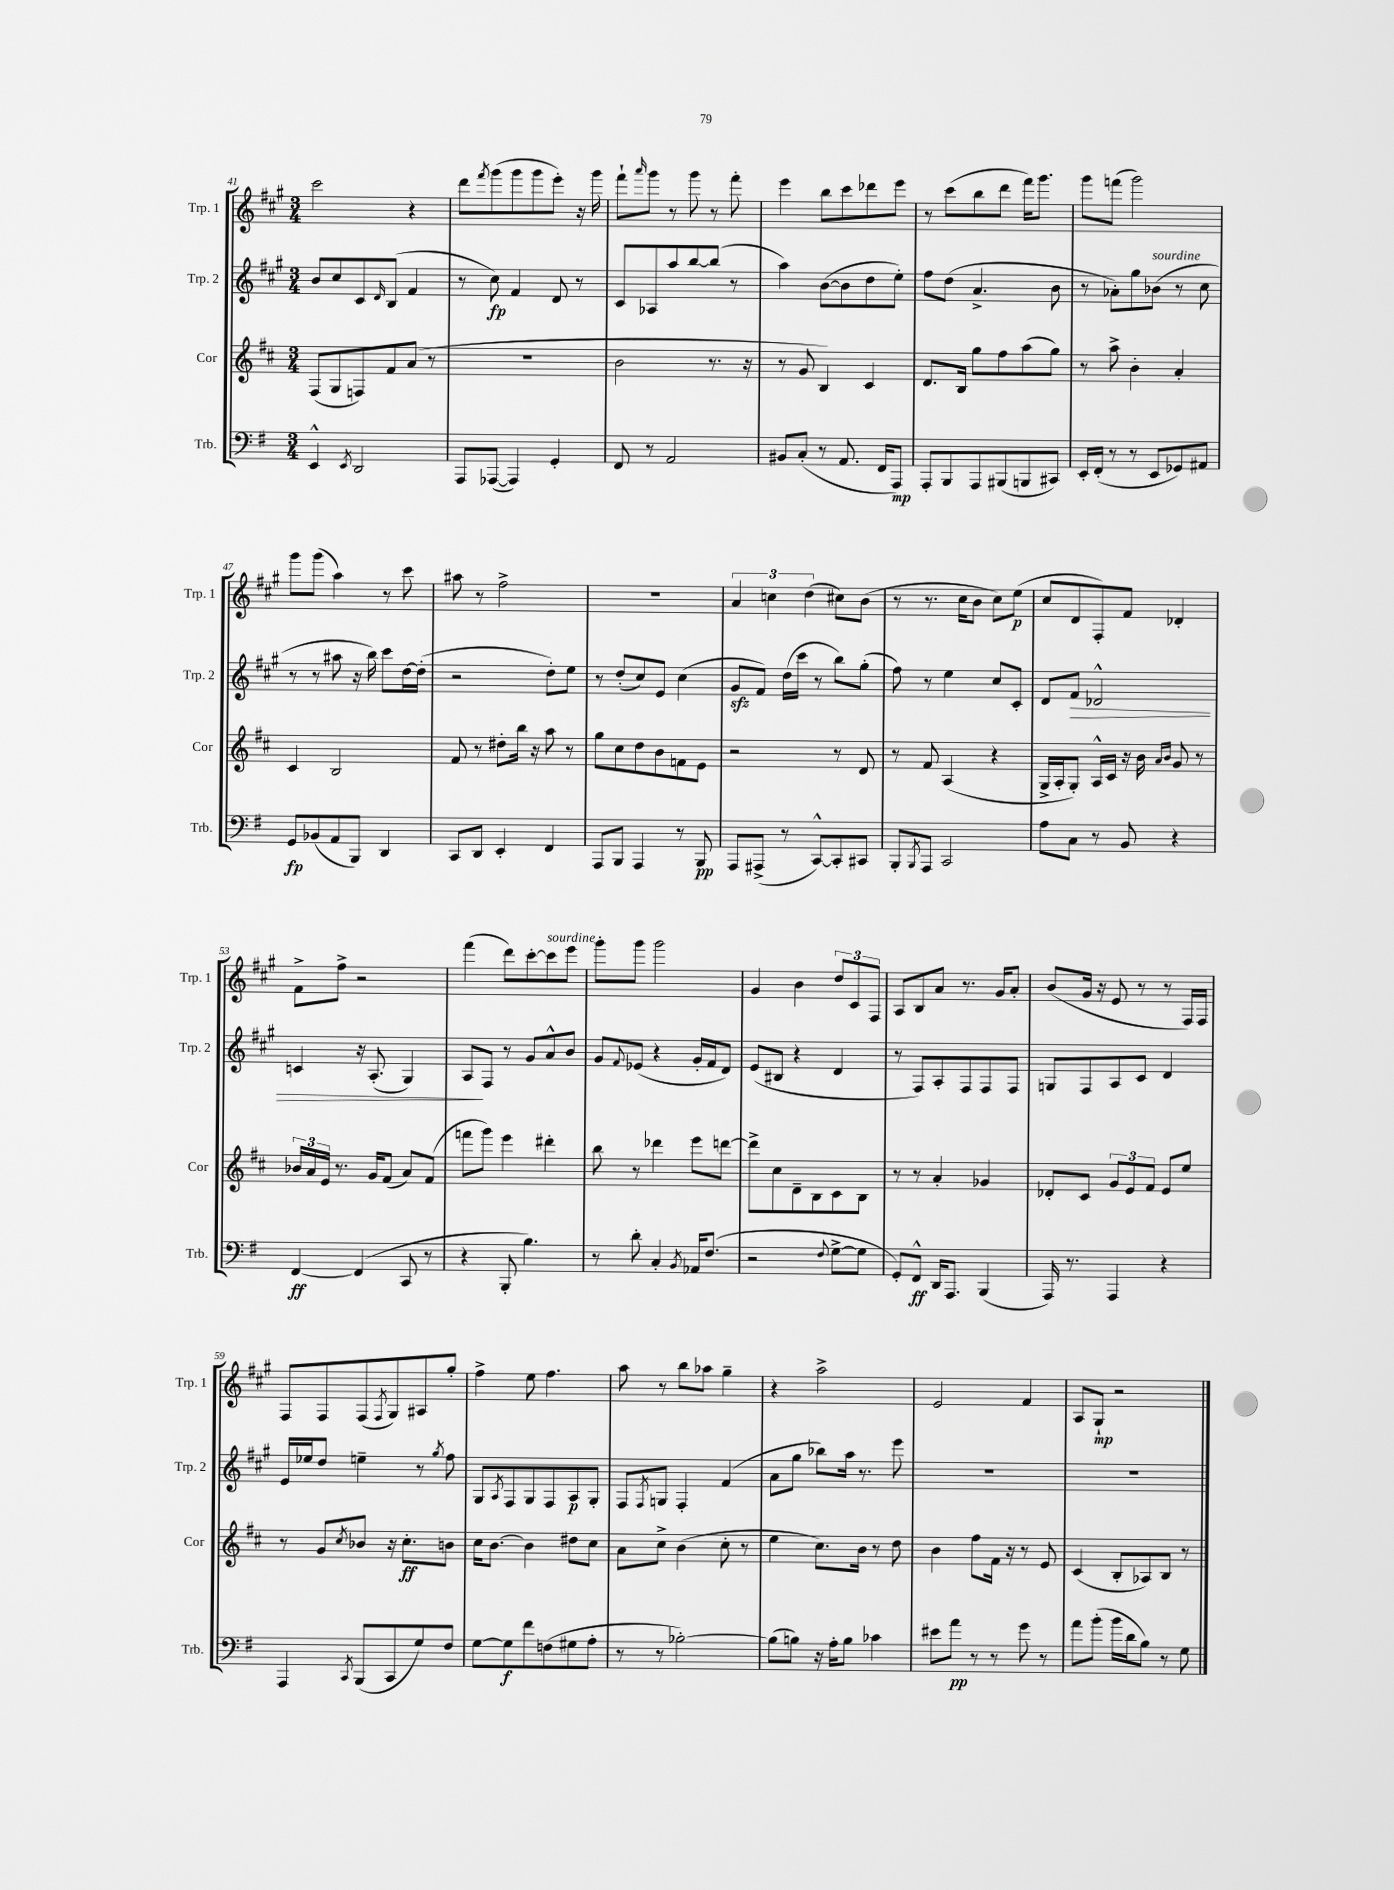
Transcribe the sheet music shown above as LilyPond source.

<<
\new StaffGroup <<
\new Staff = "s0" \with { instrumentName = "Trp. 1" shortInstrumentName = "Trp. 1" } {
    \clef treble \key a \major \numericTimeSignature \time 3/4
    cis'''2 r4 |
    d'''8 \acciaccatura { fis'''8 } gis'''8( gis'''8 gis'''8 e'''8-.) r16 gis'''16 |
    fis'''8-! \grace { a'''16 } gis'''8 r8 gis'''8 r8 fis'''8-. |
    e'''4 b''8 cis'''8 des'''8 e'''8 |
    r8 cis'''8( b''8 d'''8 fis'''16) gis'''8. |
    gis'''8 f'''8( gis'''2) |
    gis'''8 gis'''8( a''4) r8 cis'''8 |
    ais''8 r8 fis''2-> |
    R2. |
    \tuplet 3/2 { a'4 c''4 d''4( } cis''8) b'8( |
    r8 r8. cis''16 b'8 cis''8) e''8\p( |
    cis''8 d'8 fis8-.) fis'8 des'4-. |
    fis'8-> fis''8-> r2 |
    fis'''4( d'''8) cis'''8~-. cis'''8^\markup { \italic "sourdine" } e'''8 |
    gis'''8-. gis'''8 gis'''2 |
    gis'4 b'4 \tuplet 3/2 { d''8 cis'8 fis8 } |
    a8 b8 a'8 r8. gis'16 a'8-. |
    b'8( gis'16 r16 e'8 r8 r8 fis16) fis16 |
    fis8 fis8 fis8( \acciaccatura { fis8 } gis8) ais8 gis''8-. |
    fis''4-> e''8 fis''4. |
    a''8 r8 b''8 aes''8 gis''4-- |
    r4 a''2-> |
    e'2 fis'4 |
    a8 gis8-!\mp r2 \bar "|." |
}
\new Staff = "s1" \with { instrumentName = "Trp. 2" shortInstrumentName = "Trp. 2" } {
    \clef treble \key a \major \numericTimeSignature \time 3/4
    b'8 cis''8 cis'8 \grace { d'16 } b8( fis'4 |
    r8 cis''8\fp) fis'4 d'8 r8 |
    cis'8 aes8 a''8 b''8~ b''8( r8 |
    a''4) b'8~( b'8 d''8 e''8-.) |
    fis''8 d''8( a'4.-> b'8 |
    r8 aes'8-.) gis''8 bes'8^\markup { \italic "sourdine" }( r8 cis''8 |
    r8 r8 ais''8 r16 b''16) cis'''8 d''16~ d''16-.( |
    r2 d''8-.) e''8 |
    r8 d''8-.( cis''8) e'8 cis''4( |
    gis'8\sfz fis'8) d''16( cis'''16 r8 b''8) gis''8-.( |
    fis''8) r8 e''4 cis''8 cis'8-. |
    d'8 fis'8\> des'2-^ |
    c'4 r16 a8.-.( gis4) |
    a8\! fis8 r8 gis'8 a'8-^ b'8 |
    gis'8 \appoggiatura { fis'8 } ees'8( r4 gis'16-. fis'16 d'8) |
    e'8( bis8 r4 d'4 |
    r8 fis8) a8-. fis8 fis8 fis8 |
    g8 fis8 a8 cis'8 d'4 |
    e'16 ees''16 d''8 e''4-- r8 \acciaccatura { gis''8 } fis''8 |
    gis8 \acciaccatura { a8 } fis8 gis8 fis8 a8\p gis8-. |
    fis8 \acciaccatura { fis8 } g8 fis4-. fis'4( |
    a'8 gis''8 bes''8) a''16 r8. e'''8 |
    R2. |
    R2. \bar "|." |
}
\new Staff = "s2" \with { instrumentName = "Cor" shortInstrumentName = "Cor" } {
    \clef treble \key d \major \numericTimeSignature \time 3/4
    fis8( g8 f8) fis'8 a'8( r8 |
    R2. |
    b'2 r8. r16 |
    r8 g'8 b4) cis'4 |
    d'8. b16 g''8 fis''8 a''8( g''8) |
    r8 a''8-> b'4-. a'4-. |
    cis'4 b2 |
    fis'8 r8 dis''8-. b''16 r16 a''8 r8 |
    g''8 cis''8 d''8 b'8 f'8 e'8 |
    r2 r8 d'8 |
    r8 fis'8 a4( r4 |
    g16-> a16-. g8-.) a16-^ cis'16 r16 b'16 \grace { a'16 b'16 } g'8 r8 |
    \tuplet 3/2 { bes'16 a'16 e'16 } r8. g'16 fis'8( a'8) fis'8( |
    f'''8 g'''8) e'''4 dis'''4-. |
    b''8 r8 des'''4 e'''8 d'''8~ |
    d'''8-> cis''8 d'8-- b8 cis'8 b8 |
    r8 r8 a'4-. ges'4 |
    des'8-. cis'8 \tuplet 3/2 { g'8 e'8 fis'8 } e'8 e''8 |
    r8 g'8 \acciaccatura { cis''8 } bes'8 r16 cis''8.-.\ff b'8 |
    cis''16 b'8.~ b'4 dis''8 cis''8 |
    a'8 cis''8-> b'4( cis''8-. r8 |
    e''4 cis''8.) b'16 r8 d''8 |
    b'4 fis''8 fis'16 r16 r8 e'8 |
    cis'4( b8-. aes8) b8 r8 \bar "|." |
}
\new Staff = "s3" \with { instrumentName = "Trb." shortInstrumentName = "Trb." } {
    \clef bass \key g \major \numericTimeSignature \time 3/4
    e,4-^ \acciaccatura { e,8 } d,2 |
    a,,8 aes,,8~( aes,,4) g,4-. |
    fis,8 r8 a,2 |
    bis,8 c8-.( r8 a,8. fis,16 a,,8\mp) |
    a,,8-. b,,8 a,,8 bis,,8( b,,8 cis,8) |
    e,16-. fis,16-.( r8 r8 e,8 ges,8) ais,8 |
    g,8\fp bes,8( a,8 b,,8) d,4 |
    c,8 d,8 e,4-. fis,4 |
    a,,8 b,,8 a,,4 r8 b,,8\pp |
    a,,8 ais,,8->( r8 c,8~-^) c,8-. cis,8 |
    b,,8-. \acciaccatura { b,,8 } a,,8 c,2 |
    a8 c8 r8 b,8 r4 |
    fis,4~\ff fis,4( c,8 r8 |
    r4 b,,8-. b4.) |
    r8 d'8-. c4-. \acciaccatura { b,8 } aes,16 fis8.( |
    r2 \appoggiatura { fis8 } g8~-> g8 |
    g,8-.) fis,8-^\ff d,16 a,,8. b,,4( |
    a,,16) r8. a,,4 r4 |
    a,,4 \acciaccatura { c,8 } b,,8( c,8 g8) fis8 |
    g8~ g8\f fis'8 f8( gis8 a8-. |
    r8 r8 bes2~-.) |
    bes8( b8) r16 a16-. b8 ces'4 |
    eis'8 a'8\pp r8 r8 g'8 r8 |
    a'8 b'8-.( b'16 d'16 b8) r8 g8 \bar "|." |
}
>>
>>
\layout { \context { \Score currentBarNumber = #41 } }
